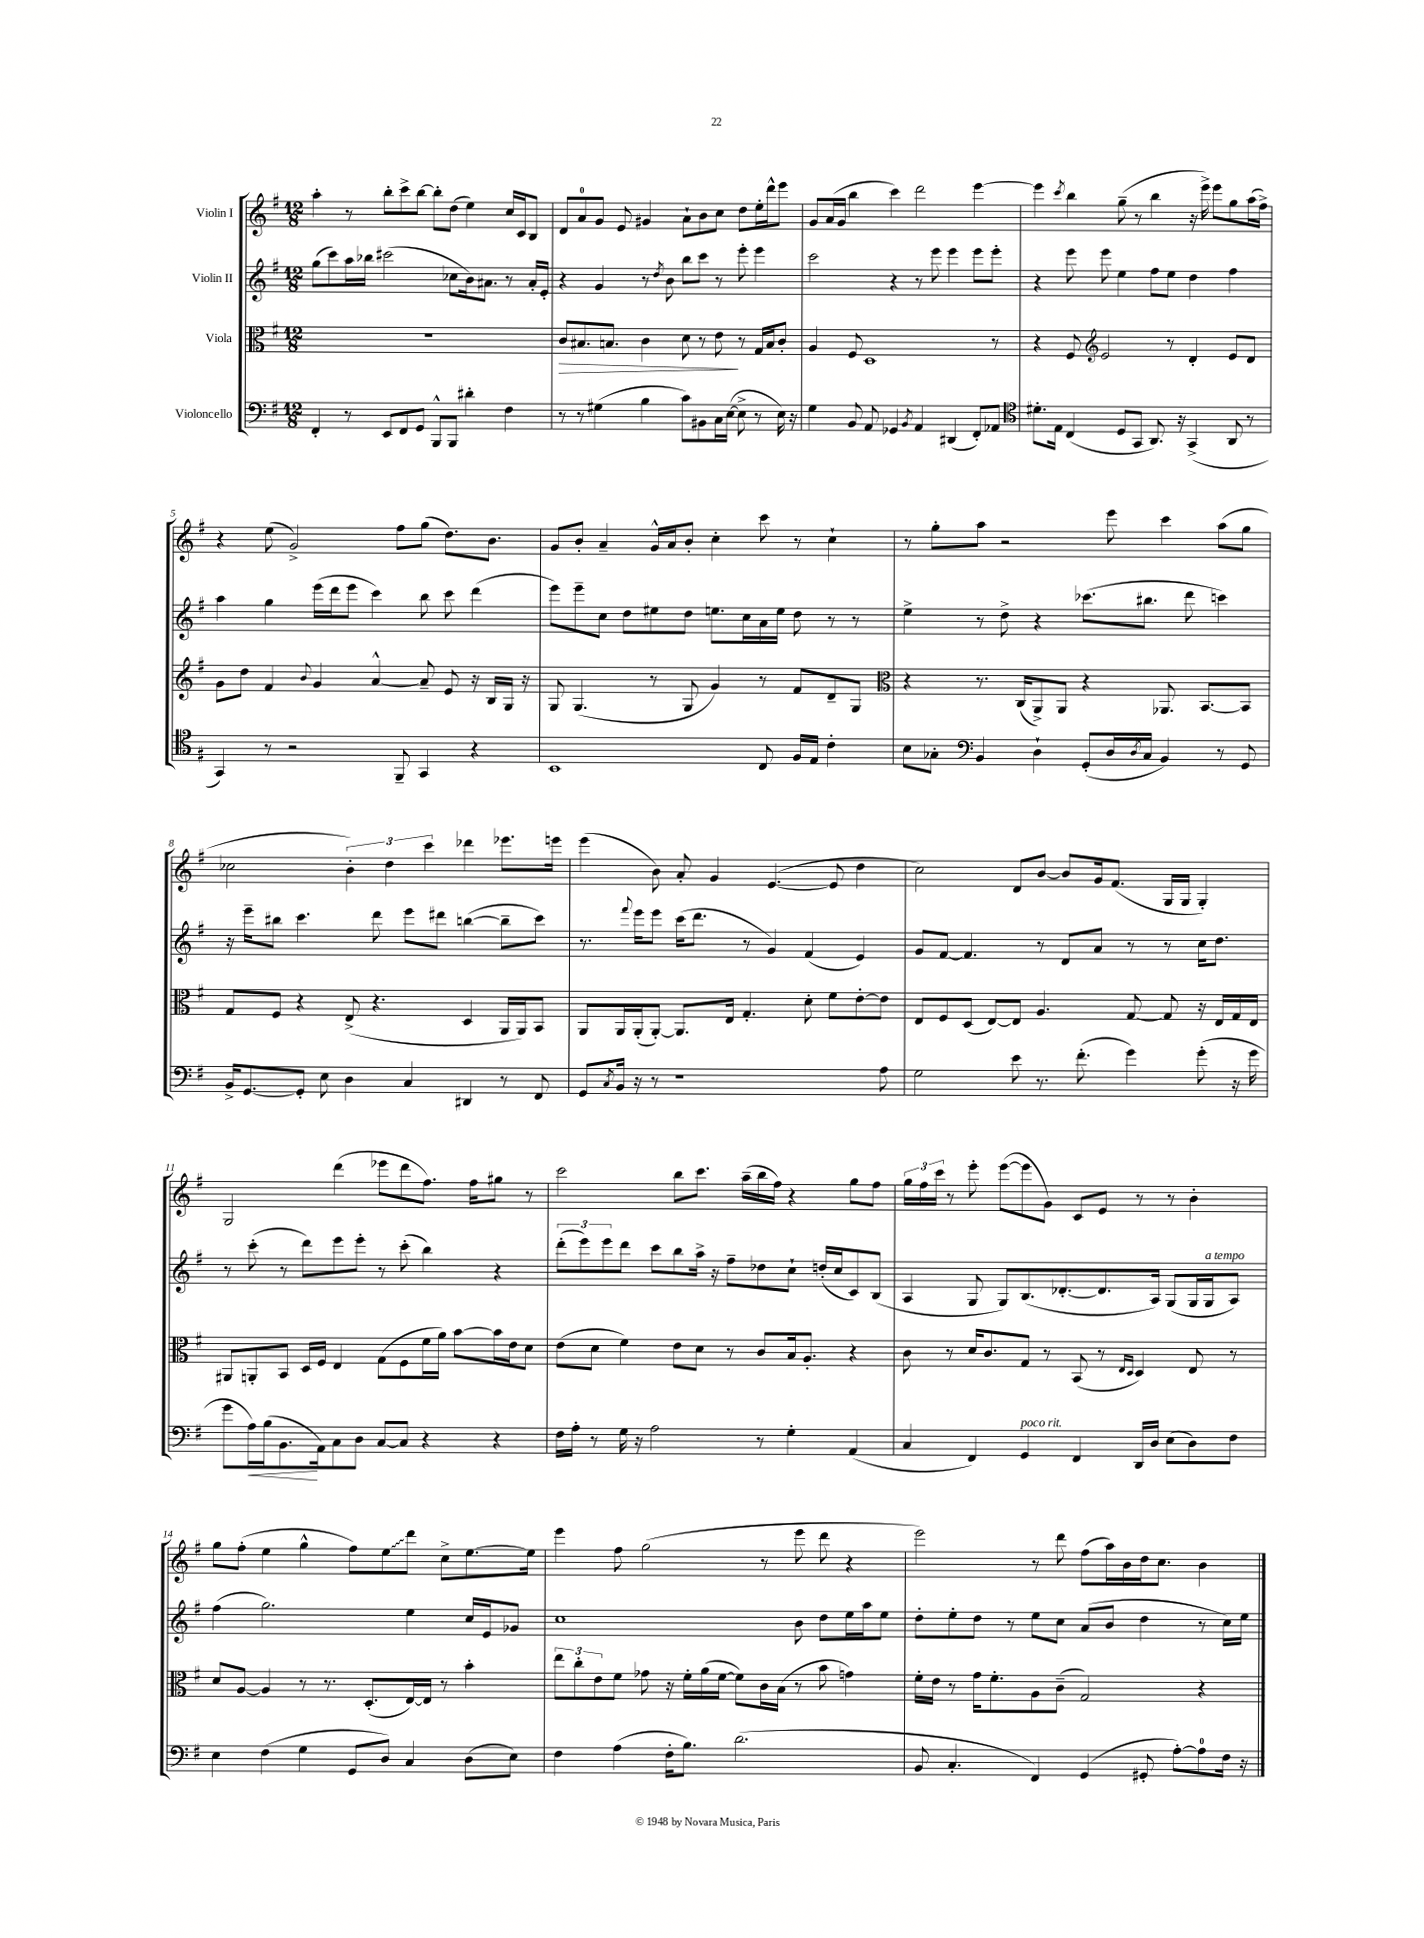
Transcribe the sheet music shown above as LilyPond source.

<<
\new StaffGroup <<
\new Staff = "s0" \with { instrumentName = "Violin I" } {
    \clef treble \key g \major \numericTimeSignature \time 12/8
    a''4-. r8 b''8-. c'''8-> b''8~ b''8-. d''8( e''4) c''16 c'16 b8 |
    d'8 a'8-0 g'8 e'8 gis'4 a'8-! b'8 c''8 d''8 e''16-. d'''16-^ e'''8 |
    g'8 a'16( g'16 b''4 c'''4) d'''2 e'''4~ |
    e'''4 \acciaccatura { c'''8 } b''4 g''8--( r8 b''4 r16 e'''16->) e'''8 g''8 a''16( fis''16->) |
    r4 e''8( g'2->) fis''8 g''8( d''8.) b'8. |
    g'8 b'8-. a'4-- g'16-^ a'16 b'8-. c''4-. c'''8 r8 c''4-! |
    r8 g''8-. a''8 r2 e'''8 c'''4 a''8( g''8 |
    ces''2 \tuplet 3/2 { b'4-.) d''4 c'''4 } des'''4 ees'''8. e'''16 |
    e'''4( b'8) a'8-. g'4 e'4.~( e'8 d''4 |
    c''2) d'8 b'8~ b'8 g'16 fis'8.( g16 g16 g4-.) |
    g2 d'''4( ees'''8 d'''8 fis''8.) fis''16 gis''8 r8 |
    c'''2 b''8 c'''8. a''16--( b''16 fis''16) r4 g''8 fis''8 |
    \tuplet 3/2 { g''16 fis''16 c'''16 } r8 e'''8-. e'''8~( e'''8 g'8) c'8 e'8 r8 r8 b'4-. |
    g''8 fis''8-.( e''4 g''4-^ fis''8) \once \override Glissando.style = #'zigzag e''8\glissando d'''8 c''8-> e''8.~ e''16 |
    e'''4 fis''8 g''2( r8 e'''8 d'''8 r4 |
    e'''2) r8 d'''8 fis''8( a''16) b'16 d''16 c''8. b'4 \bar "|." |
}
\new Staff = "s1" \with { instrumentName = "Violin II" } {
    \clef treble \key g \major \numericTimeSignature \time 12/8
    g''8( c'''8) a''16 bes''16 cis'''2( ces''8 b'16) ais'8. r8 ais'16-. e'16-. |
    r4 g'4 r8 \acciaccatura { d''8 } b'8 b''8 c'''8 r8 e'''8-. e'''4 |
    c'''2 r4 r8 e'''8 e'''4 e'''8 e'''8-. |
    r4 e'''8 e'''8 e''4 fis''8 e''8 d''4 fis''4 |
    a''4 g''4 e'''16( d'''16 e'''8 c'''4) b''8 c'''8 d'''4( |
    e'''8) e'''8-- c''8 d''8 eis''8 d''8 e''8. c''16 a'16 e''16 d''8 r8 r8 |
    e''4-> r8 d''8-> r4 ces'''8.( bis''8. d'''8 c'''4) |
    r16 e'''16-- bis''8 c'''4. d'''8 e'''8 dis'''8 b''4~( b''8-- c'''8) |
    r8. \appoggiatura { fis'''8 } e'''16 e'''8 c'''16( d'''8. r8 g'4) fis'4( e'4) |
    g'8 fis'8~ fis'4. r8 d'8 a'8 r8 r8 c''16 d''8. |
    r8 c'''8-.( r8 d'''8) e'''8 e'''8-. r8 c'''8-.( b''4) r4 |
    \tuplet 3/2 { d'''8-.( e'''8) e'''8 } d'''8 c'''8 b''8 a''16-> r16 fis''8-- des''8 c''8-! d''16-.( c''16 c'8) b8( |
    a4 g8 g8) b8.( des'8.~-. des'8. a16) g8( g16 g16^\markup { \italic "a tempo" } a8) |
    fis''4( g''2.) e''4 c''16 e'16 ges'8 |
    c''1 b'8 d''8 e''16 a''16 e''8 |
    d''8-. e''8-. d''8 r8 e''8 c''8 a'8( b'8 d''4 r8 c''16) e''16 \bar "|." |
}
\new Staff = "s2" \with { instrumentName = "Viola" } {
    \clef alto \key g \major \numericTimeSignature \time 12/8
    R1. |
    c'8\> bis8. b8. c'4 d'8 r8 e'8\! r8 g16 b16 c'8-. |
    a4 fis8 d1 r8 |
    r4 fis8 \clef treble e'2 r8 d'4-. e'8 d'8 |
    g'8 d''8 fis'4 \appoggiatura { b'8 } g'4 a'4~-^ a'8-- e'8 r16 b16 g16 r16 |
    g8 g4.( r8 g8 g'4) r8 fis'8 d'8-- g8 |
    \clef alto r4 r8. c16( a,8->) a,8 r4 aes,8. b,8.~ b,8 |
    g8 fis8 r4 e8->( r4. d4 a,16 a,16) b,8 |
    a,8 a,16 a,16-.( a,8~-.) a,8. e16 g4.-. d'8-. fis'8 e'8~-. e'8 |
    e8 fis8 d8( e8~) e8 a4. g8~ g8 r16 e16 g16 e16 |
    ais,8 a,8-. b,8 d16 fis16 e4 g8( fis8 fis'16 a'16) b'8~ b'16 e'16 d'8 |
    e'8( d'8 fis'4) e'8 d'8 r8 c'8 b16 a8.-. r4 |
    c'8 r8 d'16 c'8. g8 r8 b,8( r8 \grace { e16 d16 } d4) e8 r8 |
    d'8 a8~ a4 r8 r8. d8.-.( e16~) e16 r8 b'4-. |
    \tuplet 3/2 { e''8 c''8-. e'8 } fis'8 ges'8 r16 fis'16-. a'16( fis'16~ fis'8) c'16 b16( r8 b'8 g'4) |
    fis'16-. e'16 r8 g'16 fis'8.-. a8 c'8--( g2) r4 \bar "|." |
}
\new Staff = "s3" \with { instrumentName = "Violoncello" } {
    \clef bass \key g \major \numericTimeSignature \time 12/8
    fis,4-. r8 e,8 fis,8 g,8 b,,8-^ b,,8 dis'4-. fis4 |
    r8 r8 gis4( b4 c'8) bis,8 c16 e16~( e8-> r8 e16) r16 |
    g4 b,8 a,8 ges,4 \acciaccatura { b,8 } a,4 dis,4( fis,8-.) aes,8 |
    \clef tenor dis'8.-. e16 c4( d8 g,8 a,8.) r16 g,4->( a,8 r8 |
    g,4) r8 r2 fis,8-- g,4 r4 |
    b,1 c8 fis16 e16 c'4-. |
    b8 ges8-. \clef bass b,4 d4-! g,8-.( d16 \acciaccatura { d8 } c16 b,4) r8 g,8 |
    b,16-> g,8.~ g,8-. e8 d4 c4 dis,4 r8 fis,8 |
    g,8 \acciaccatura { c8 } b,16 r16 r8 r1 a8 |
    g2 e'8 r8. fis'8.-.( g'4) g'8-.( r16 g'16 |
    g'8 a16\<) b16( b,8.\! a,16) c8 d8 c8~ c8 r4 r4 |
    fis16 a16-. r8 g16 r16 a2 r8 g4-. a,4( |
    c4 fis,4) g,4^\markup { \italic "poco rit." } fis,4 d,16 d16 e8( d8) fis8 |
    e4 fis4( g4 g,8 d8) c4 d8( e8) |
    fis4 a4( fis16-. b8.) d'2.( |
    b,8 c4.-. fis,4) g,4( gis,8-. a8~-.) a8-0 fis16 r16 \bar "|." |
}
>>
>>
